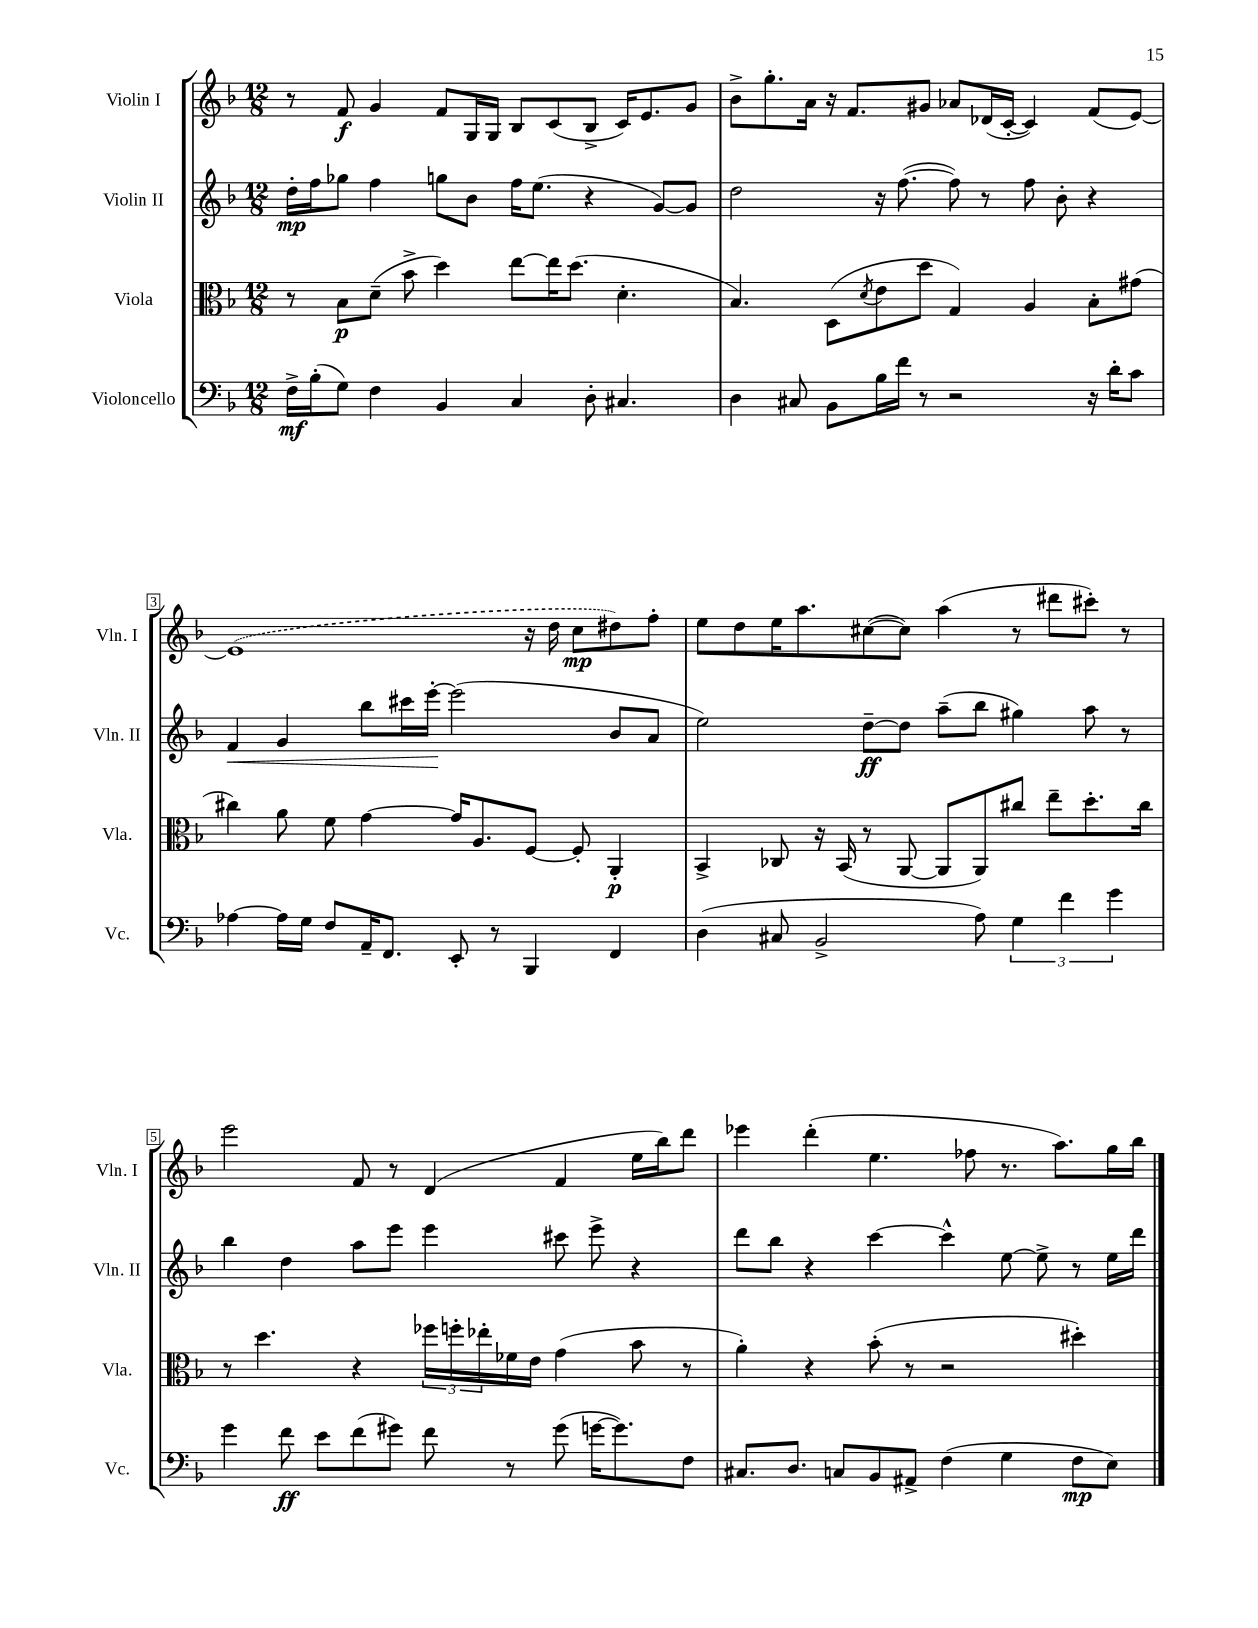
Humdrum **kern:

**kern	**kern	**kern	**kern
*staff4	*staff3	*staff2	*staff1
*clefF4	*clefC3	*clefG2	*clefG2
*k[b-]	*k[b-]	*k[b-]	*k[b-]
*M12/8	*M12/8	*M12/8	*M12/8
16F^	8r	16dd'	8r
(16B-'	.	16ff	.
8G)	8B-	8gg-	8f
4F	(8d~	4ff	4g
.	8b-^	.	.
4BB-	4dd)	8gg	8f
.	.	8b-	16G
.	.	.	16G
4C	[8ee	16ff	8B-
.	.	(8.ee	.
.	16ee]	.	(8c
.	(8.dd	.	.
8D'	.	4r	8B-^
4.C#	4.d'	.	16c)
.	.	.	8.e
.	.	[8g)	.
.	.	8g]	8g
=	=	=	=
4D	4.B-)	2dd	8b-^
.	.	.	8.gg'
8C#	.	.	.
.	.	.	16a
8BB-	(8D	.	16r
.	.	.	8.f
.	8qd	.	.
16B-	8e	16r	.
16f	.	([8.ff	.
8r	8dd	.	8g#
2r	4G)	8ff])	8a-
.	.	8r	(16d-
.	.	.	[16c'
.	4A	8ff	4c])
.	.	8b-'	.
16r	8B-'	4r	(8f
16d'	.	.	.
8c	(8g#	.	[8e)
=	=	=	=
[4A-	4cc#)	4f	(1e]
16A-]	8a	4g	.
16G	.	.	.
8F	8f	.	.
16AA~	[4g	8bb-	.
8.FF	.	.	.
.	.	16ccc#	.
.	.	[16eee'	.
8EE'	16g]	(2eee]	.
.	8.A	.	.
8r	.	.	.
4BBB-	[8F	.	16r
.	.	.	16dd
.	8F']	.	8cc
4FF	4AA'	8b-	8dd#)
.	.	8a	8ff'
=	=	=	=
(4D	4BB-^	2ee)	8ee
.	.	.	8dd
8C#	8C-	.	16ee
.	.	.	8.aa
2BB-^	16r	.	.
.	(16BB-	.	.
.	8r	[8dd~	([8cc#
.	[8AA	8dd]	8cc#])
.	8AA]	(8aa~	(4aa
8A)	8AA)	8bb-	.
6G	8cc#	4gg#)	8r
.	8ee~	.	8ddd#
6f	.	.	.
.	8.dd'	8aa	8ccc#')
6g	.	.	.
.	.	8r	8r
.	16cc#	.	.
=	=	=	=
4g	8r	4bb-	2eee
.	4.dd	.	.
8f	.	4dd	.
8e	.	.	.
(8f	4r	8aa	8f
8g#)	.	8eee	8r
8f	24ff-	4eee	(4d
.	24ff'	.	.
.	24ee-'	.	.
8r	16f-	.	.
.	16e	.	.
(8g#	(4g	8ccc#	4f
[16g	.	8eee^	.
8.g])	.	.	.
.	8b-	4r	16ee
.	.	.	16bb-)
8F	8r	.	8ddd
=	=	=	=
8.C#	4a')	8ddd	4eee-
.	.	8bb-	.
8.D	.	.	.
.	4r	4r	(4ddd'
8C	.	.	.
8BB-	(8b-'	[4ccc	4.ee
8AA#^	8r	.	.
(4F	2r	4ccc^^]	.
.	.	.	8ff-
4G	.	[8ee	8.r
.	.	8ee^]	.
.	.	.	8.aa)
8F	4dd#')	8r	.
8E)	.	16ee	16gg
.	.	16ddd	16bb-
==	==	==	==
*-	*-	*-	*-
